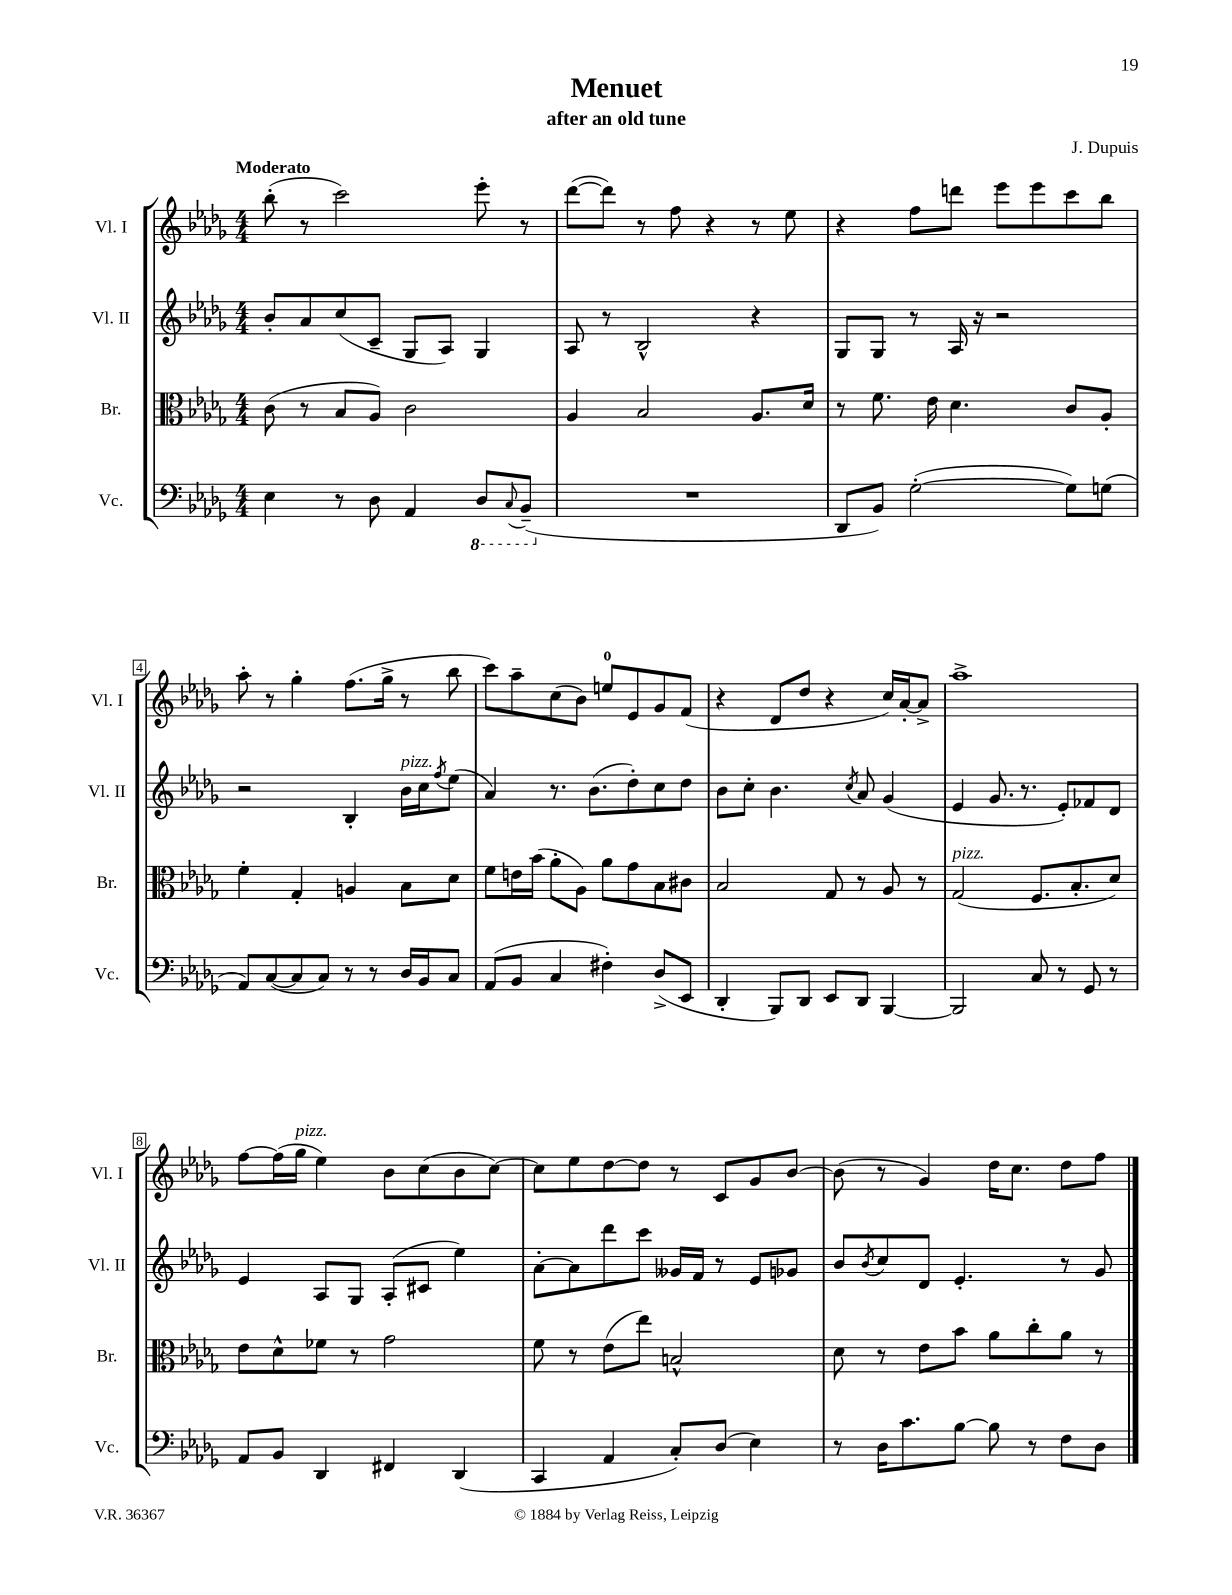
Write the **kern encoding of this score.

**kern	**kern	**kern	**kern
*part4	*part3	*part2	*part1
*staff4	*staff3	*staff2	*staff1
*I"Vc.	*I"Br.	*I"Vl. II	*I"Vl. I
*I'Vc.	*I'Br.	*I'Vl. II	*I'Vl. I
*clefF4	*clefC3	*clefG2	*clefG2
*k[b-e-a-d-g-]	*k[b-e-a-d-g-]	*k[b-e-a-d-g-]	*k[b-e-a-d-g-]
*M4/4	*M4/4	*M4/4	*M4/4
=1	=1	=1	=1
!	!	!	!LO:TX:a:B:t=Moderato
4E-\	(8c\	8b-'/L	(8bb-'\
.	8r	8a-/	8r
8r	8B-/L	(8cc/	2ccc\)
8D-\	8A-/J)	8c~/J	.
4AA-/	2c\	8G-/L	.
.	.	8A-/J)	.
*8ba	*	*	*
8DD-/L	.	4G-/	8eee-'\
8qqCC/	.	.	.
(8BBB-~/J	.	.	8r
=2	=2	=2	=2
*X8ba	*	*	*
1r	4A-/	8A-/	([8ddd-\L
.	.	8r	8ddd-\J])
.	2B-/	2B-^^/	8r
.	.	.	8ff\
.	.	.	4r
.	8.A-/L	4r	8r
.	.	.	8ee-\
.	16d-/Jk	.	.
=3	=3	=3	=3
8DD-/L	8r	8G-/L	4r
8BB-/J)	8.f\	8G-/J	.
([2G-'\	.	8r	8ff\L
.	16e-\	.	.
.	4.d-\	16A-/	8dddn\J
.	.	16r	.
.	.	2r	8eee-\L
.	.	.	8eee-\
8G-\L])	8c/L	.	8ccc\
(8Gn\J	8A-'/J	.	8bb-\J
!!LO:LB:g=z
=4	=4	=4	=4
8AA-/L)	4f'\	2r	8aa-'\
([8C/	.	.	8r
8C/]	4G-'/	.	4gg-'\
8C/J)	.	.	.
8r	4An/	4B-'/	(8.ff\L
8r	.	.	.
.	.	.	16gg-^\Jk
!	!	!LO:TX:a:i:t=pizz.	!
16D-/LL	8B-\L	16b-\LL	8r
16BB-/J	.	16cc\J	.
.	.	8qff/	.
8C/J	8d-\J	(8ee-\J	8bb-\
=5	=5	=5	=5
(8AA-/L	8f\L	4a-/)	8ccc\L)
8BB-/J	16en\L	.	8aa-~\
.	(16b-\JJ	.	.
4C/	8a-'\L	8.r	(8cc\
.	8A-\J)	.	8b-\J)
.	.	(8.b-\L	.
4F#X'\)	8a-\L	.	8een/L
.	8g-\	8dd-'\)	8e-/
(8D-^/L	8B-\	8cc\	8g-/
8EE-/J	8c#X\J	8dd-\J	(8f/J
=6	=6	=6	=6
4DD-'/	2B-/	8b-\L	4r
.	.	8cc'\J	.
8BBB-/L)	.	4.b-\	8d-/L
8DD-/J	.	.	8dd-/J
8EE-/L	8G-/	.	4r
.	.	8qcc/	.
8DD-/J	8r	8a-/	.
[4BBB-/	8A-/	(4g-/	16cc/LL)
.	.	.	[16a-'/J
.	8r	.	8a-^/J]
=7	=7	=7	=7
!	!LO:TX:a:i:t=pizz.	!	!
2BBB-/]	(2G-/	4e-/	1aa-^
.	.	8.g-/	.
.	.	8.r	.
8C/	8.F/L	.	.
8r	.	8e-'/L)	.
.	8.B-'/	.	.
8GG-/	.	8f-X/	.
8r	8d-/J)	8d-/J	.
!!LO:LB:g=z
=8	=8	=8	=8
8AA-/L	8e-\L	4e-/	[8ff\L
8BB-/J	8d-^^\	.	(16ff\L]
!	!	!	!LO:TX:a:i:t=pizz.
.	.	.	16gg-\JJ
4DD-/	8f-X\J	8A-/L	4ee-\)
.	8r	8G-/J	.
4FF#X/	2g-\	(8A-'/L	8b-\L
.	.	8c#X/J	(8cc\
(4DD-/	.	4ee-\)	8b-\
.	.	.	[8cc\J)
=9	=9	=9	=9
4CC/	8f\	[8a-'\L	8cc\L]
.	8r	8a-\]	8ee-\
4AA-/	(8e-\L	8ddd-\	[8dd-\
.	8ee-\J)	8ccc\J	8dd-\J]
8C'/L)	2Bn^^/	16g--X/LL	8r
.	.	16f/JJ	.
(8D-/J	.	8r	8c/L
4E-\)	.	8e-/L	8g-/
.	.	8g-X/J	[8b-/J
=10	=10	=10	=10
8r	8d-\	8b-/L	(8b-\]
.	.	8qb-/	.
16D-\KL	8r	8cc/	8r
8.c\	.	.	.
.	8e-\L	8d-/J	4g-/)
[8B-\J	8b-\J	4.e-'/	.
8B-\]	8a-\L	.	16dd-\KL
.	.	.	8.cc\J
8r	8cc'\	.	.
8F\L	8a-\J	8r	8dd-\L
8D-\J	8r	8g-/	8ff\J
==	==	==	==
*-	*-	*-	*-
